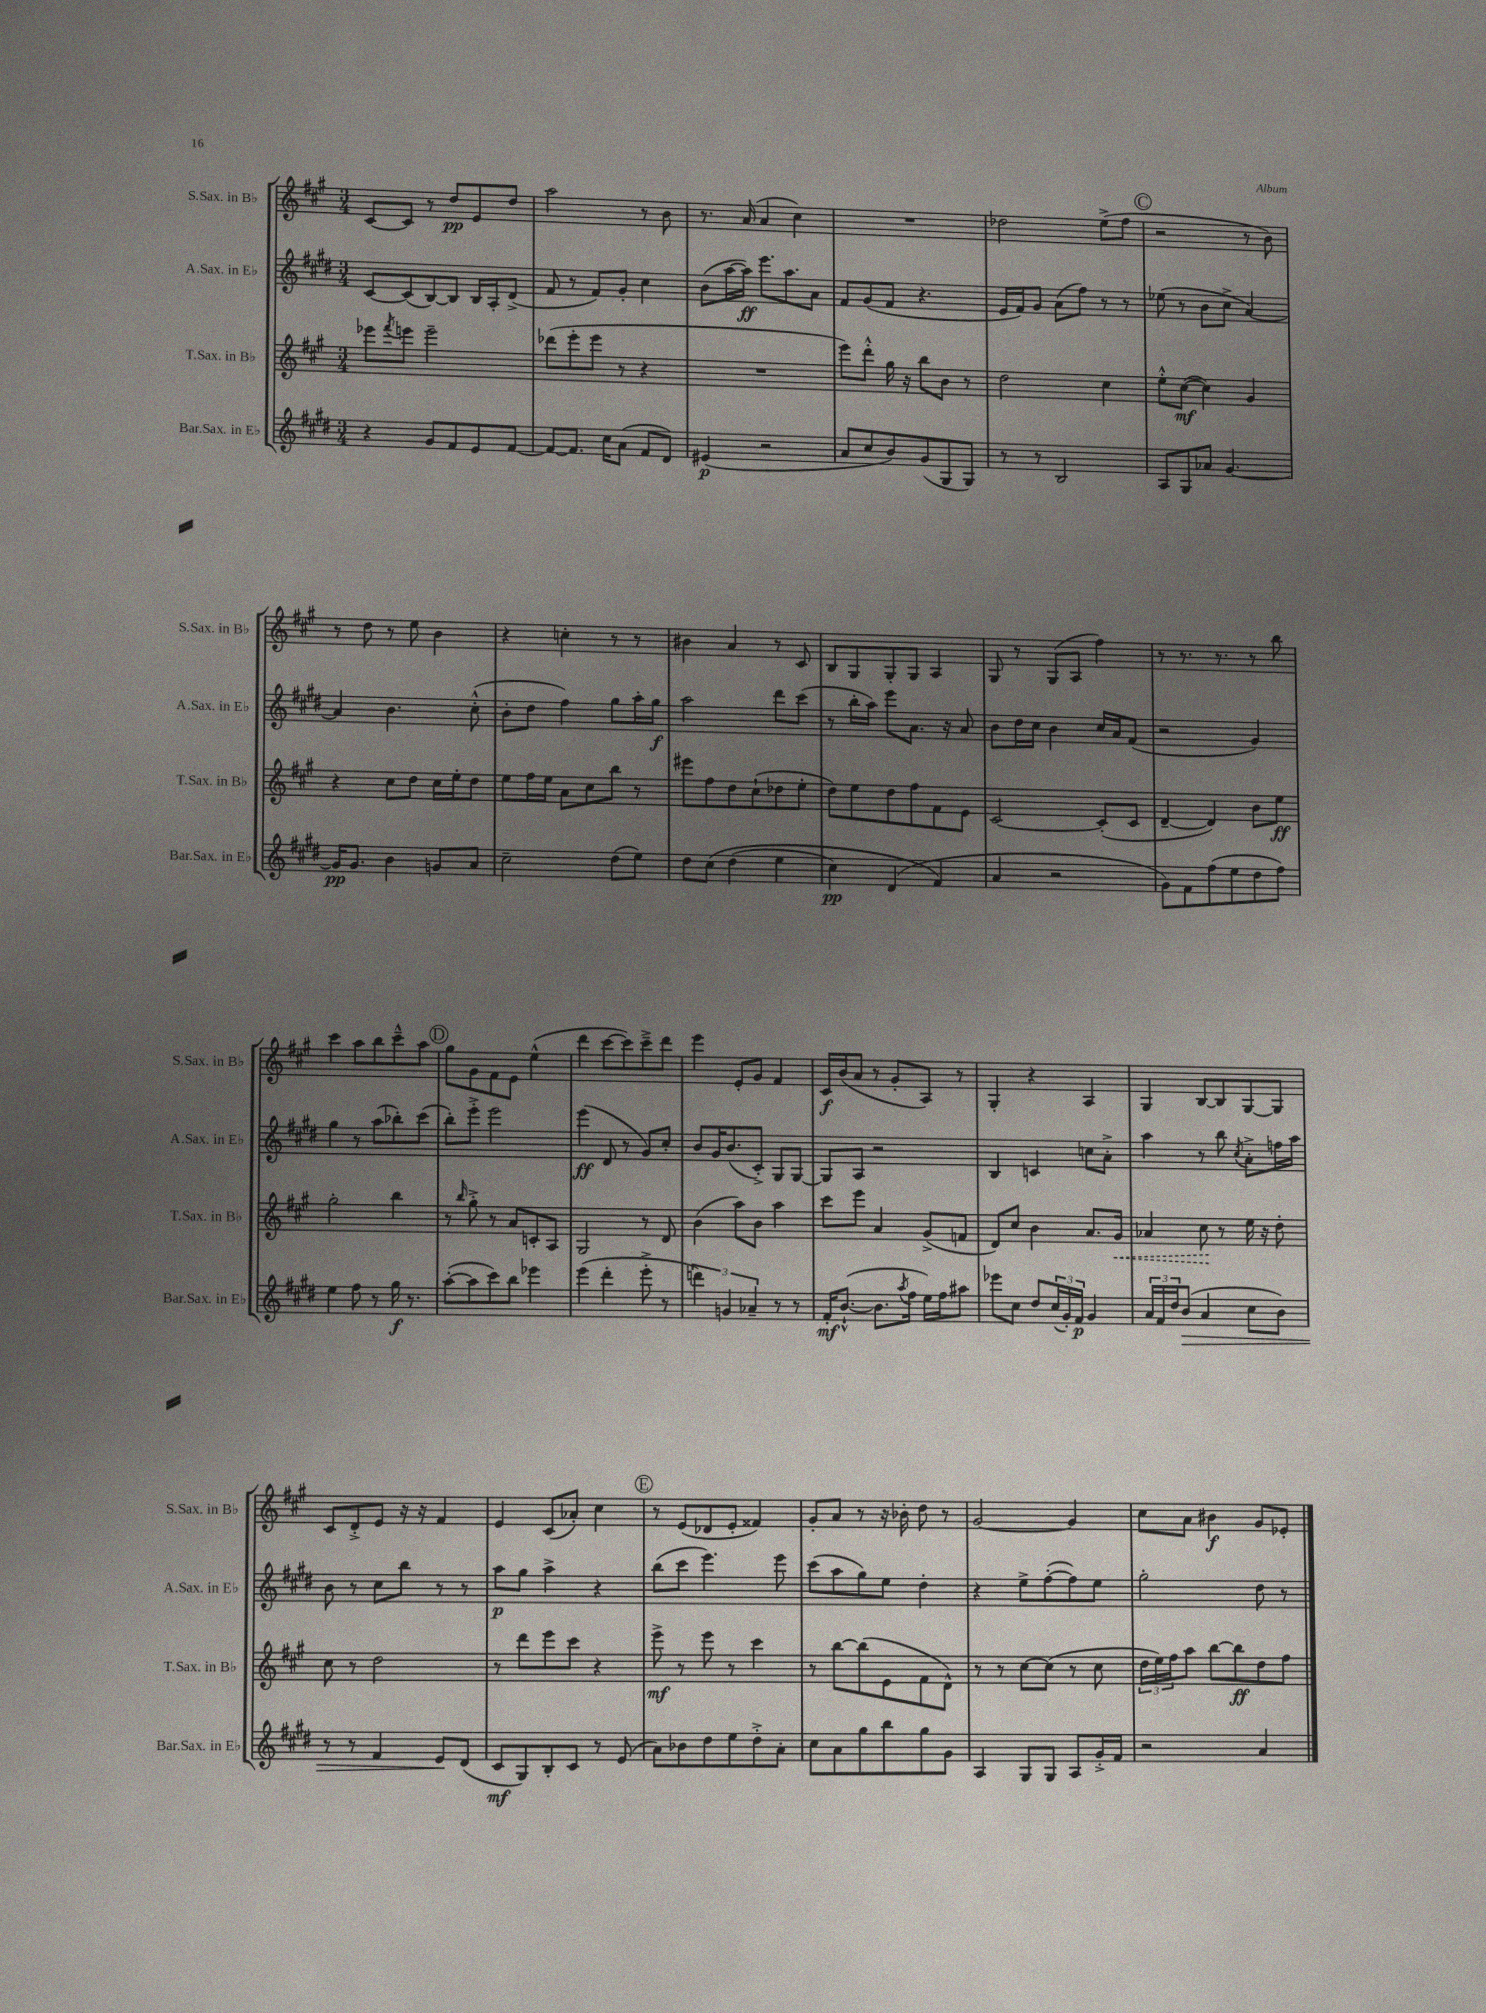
<<
\new StaffGroup <<
\new Staff = "s0" \with { instrumentName = "S.Sax. in Bb" shortInstrumentName = "S.Sax. in Bb" } {
    \clef treble \key a \major \numericTimeSignature \time 3/4
    cis'8~ cis'8 r8 d''8\pp e'8 d''8 |
    a''2 r8 b'8 |
    r8. a'16( a'4 cis''4) |
    R2. |
    des''2 e''8->( fis''8 |
    \mark \markup { \circle "C" } r2 r8 b'8) |
    r8 d''8 r8 e''8 b'4 |
    r4 c''4-. r8 r8 |
    bis'4 a'4 r8 cis'8 |
    b8 gis8 gis8-. gis8 a4 |
    gis8 r8 gis8( a8 fis''4) |
    r8 r8. r8. r8 b''8 |
    cis'''4 a''8 b''8 cis'''8---^ a''8 |
    \mark \markup { \circle "D" } gis''8 gis'8 fis'8 e'8 e''4-^( |
    d'''4 cis'''8~ cis'''8) cis'''8---> d'''8 |
    e'''4 e'8-. gis'8 fis'4 |
    cis'16\f b'16( a'8 r8 gis'8-. a8) r8 |
    gis4-. r4 a4 |
    gis4 b8~ b8 gis8~ gis8 |
    cis'8 d'8-.-> e'8 r16 r16 fis'4 |
    e'4 cis'8( aes'8-.) cis''4 |
    \mark \markup { \circle "E" } r8 e'8( des'8 e'8-. fisis'4) |
    gis'8-. a'8 r8 r16 bes'16-. d''8 r8 |
    gis'2~ gis'4 |
    cis''8 a'8 bis'4\f gis'8 ees'8-. \bar "|." |
}
\new Staff = "s1" \with { instrumentName = "A.Sax. in Eb" shortInstrumentName = "A.Sax. in Eb" } {
    \clef treble \key e \major \numericTimeSignature \time 3/4
    cis'8~ cis'8( b8~) b8 b16 a16-. dis'8->( |
    fis'8 r8 fis'8) gis'8-. cis''4 |
    b'8( a''16~ a''16\ff) e'''8. a''8. a'8 |
    fis'8 gis'8( fis'8 r4. |
    e'16 fis'16) gis'8 a'8( fis''8) r8 r8 |
    \mark \markup { \circle "C" } ees''8( r8 b'8 cis''8-> a'4~) |
    a'4 b'4. cis''8-.-^( |
    b'8-. dis''8 fis''4) gis''8 a''16-. gis''16\f |
    a''2 dis'''8 cis'''8( |
    r8 b''16-. a''16) e'''8 a'8. r16 a'8 |
    b'8 dis''16 cis''16 b'4 cis''16 a'16 fis'8( |
    r2 gis'4) |
    gis''4 r8 a''8( bes''8-.) cis'''8( |
    \mark \markup { \circle "D" } b''8-.) e'''8-.-> e'''2 |
    e'''4\ff( dis'8 r8 gis'8) cis''8-. |
    b'8 gis'16 b'8.( cis'8-.->) gis8 gis8~ |
    gis8 a8 r2 |
    b4 c'4 c''8 a'8-.-> |
    a''4 r8 b''8 \acciaccatura { cis''8 } a'8-.-> f''16 a''16 |
    b'8 r8 cis''8 b''8 r8 r8 |
    a''8\p gis''8 a''4-> r4 |
    \mark \markup { \circle "E" } b''8( cis'''8 e'''4.) e'''8 |
    cis'''8( a''8 gis''8) e''8 dis''4-. |
    r4 e''8-> fis''8~-.( fis''8) e''8 |
    gis''2-. dis''8 r8 \bar "|." |
}
\new Staff = "s2" \with { instrumentName = "T.Sax. in Bb" shortInstrumentName = "T.Sax. in Bb" } {
    \clef treble \key a \major \numericTimeSignature \time 3/4
    ees'''8 \acciaccatura { fis'''8 } e'''8 e'''2-- |
    des'''8( e'''8-. e'''8 r8 r4 |
    R2. |
    e'''8) d'''8-.-^ gis''16 r16 b''8 b'8 r8 |
    d''2 cis''4 |
    \mark \markup { \circle "C" } e''8-.-^ cis''8~\mf( cis''4) gis'4 |
    r4 cis''8 d''8 cis''16 e''16-. d''8 |
    e''8 fis''16 e''16 a'8 cis''8 b''8 r8 |
    eis'''8 fis''8 d''8 cis''8-!( des''8 e''8-. |
    d''8) e''8 d''8 fis''8 fis'8 e'8 |
    cis'2~ cis'8-.( cis'8 |
    d'4~-- d'4) b'8 e''8\ff |
    gis''2-. b''4 |
    \mark \markup { \circle "D" } r8 \grace { b''16 } gis''8-.-> r8 a'8 c'8-. a8 |
    gis2 r8 d'8 |
    b'4( a''8) b'8 a''4 |
    cis'''8 e'''8 a'4 gis'8->( f'8 |
    d'8) cis''8 b'4 a'8. \once \override Hairpin.style = #'dashed-line gis'16\< |
    aes'4 cis''8\! r8 e''16 r16 d''8-. |
    cis''8 r8 d''2 |
    r8 d'''8 e'''8 cis'''8 r4 |
    \mark \markup { \circle "E" } e'''8->\mf r8 e'''8 r8 cis'''4 |
    r8 b''8~ b''8( e'8 fis'8 d'8-^) |
    r8 r8 cis''8~ cis''8( r8 cis''8 |
    \tuplet 3/2 { d''16 e''16) fis''16 } a''8 b''8~ b''8\ff d''8 fis''8 \bar "|." |
}
\new Staff = "s3" \with { instrumentName = "Bar.Sax. in Eb" shortInstrumentName = "Bar.Sax. in Eb" } {
    \clef treble \key e \major \numericTimeSignature \time 3/4
    r4 gis'8 fis'8 e'8 fis'8~ |
    fis'8~ fis'8. cis''16 a'8( fis'8 dis'8) |
    eis'4\p( r2 |
    a'8 cis''8 b'8) gis'8( gis8 gis8) |
    r8 r8 b2 |
    \mark \markup { \circle "C" } a8 gis8 aes'8 gis'4.~ |
    gis'16\pp gis'8. b'4 g'8 a'8 |
    cis''2-- dis''8( e''8) |
    dis''8 cis''8\( dis''4( e''4 |
    cis''4\pp) dis'4( fis'4\) |
    a'4 r2 |
    gis'8) fis'8 fis''8( e''8 dis''8 fis''8) |
    e''4 fis''8 r8 gis''16\f r8. |
    \mark \markup { \circle "D" } a''8~-.( a''8 cis'''8) b''8 ees'''4 |
    e'''4( dis'''4-. e'''8-.-> r8 |
    \tuplet 3/2 { d'''4) g'4 aes'4-- } r8 r8 |
    fis'16-.\mf b'8.~-!-^( b'8. \acciaccatura { a''8 } fis''16 e''16) fis''16 ais''8 |
    ees'''8 cis''8 dis''8 \tuplet 3/2 { cis''16( gis'16-.) fis'16\p } gis'4 |
    \tuplet 3/2 { a'16 fis'16 dis''16 } b'8\>( a'4 cis''8 b'8) |
    r8 r8 fis'4 e'8\! dis'8( |
    cis'8\mf gis8) b8-. cis'8 r8 e'8( |
    \mark \markup { \circle "E" } a'8) bes'8 dis''8 e''8 dis''8-.-> a'8-. |
    cis''8 a'8 gis''8 b''8 gis''8 gis'8 |
    a4 gis8 gis8 a8 gis'16-.-> fis'16 |
    r2 a'4 \bar "|." |
}
>>
>>
\layout { \context { \Score \remove "Bar_number_engraver" } }
